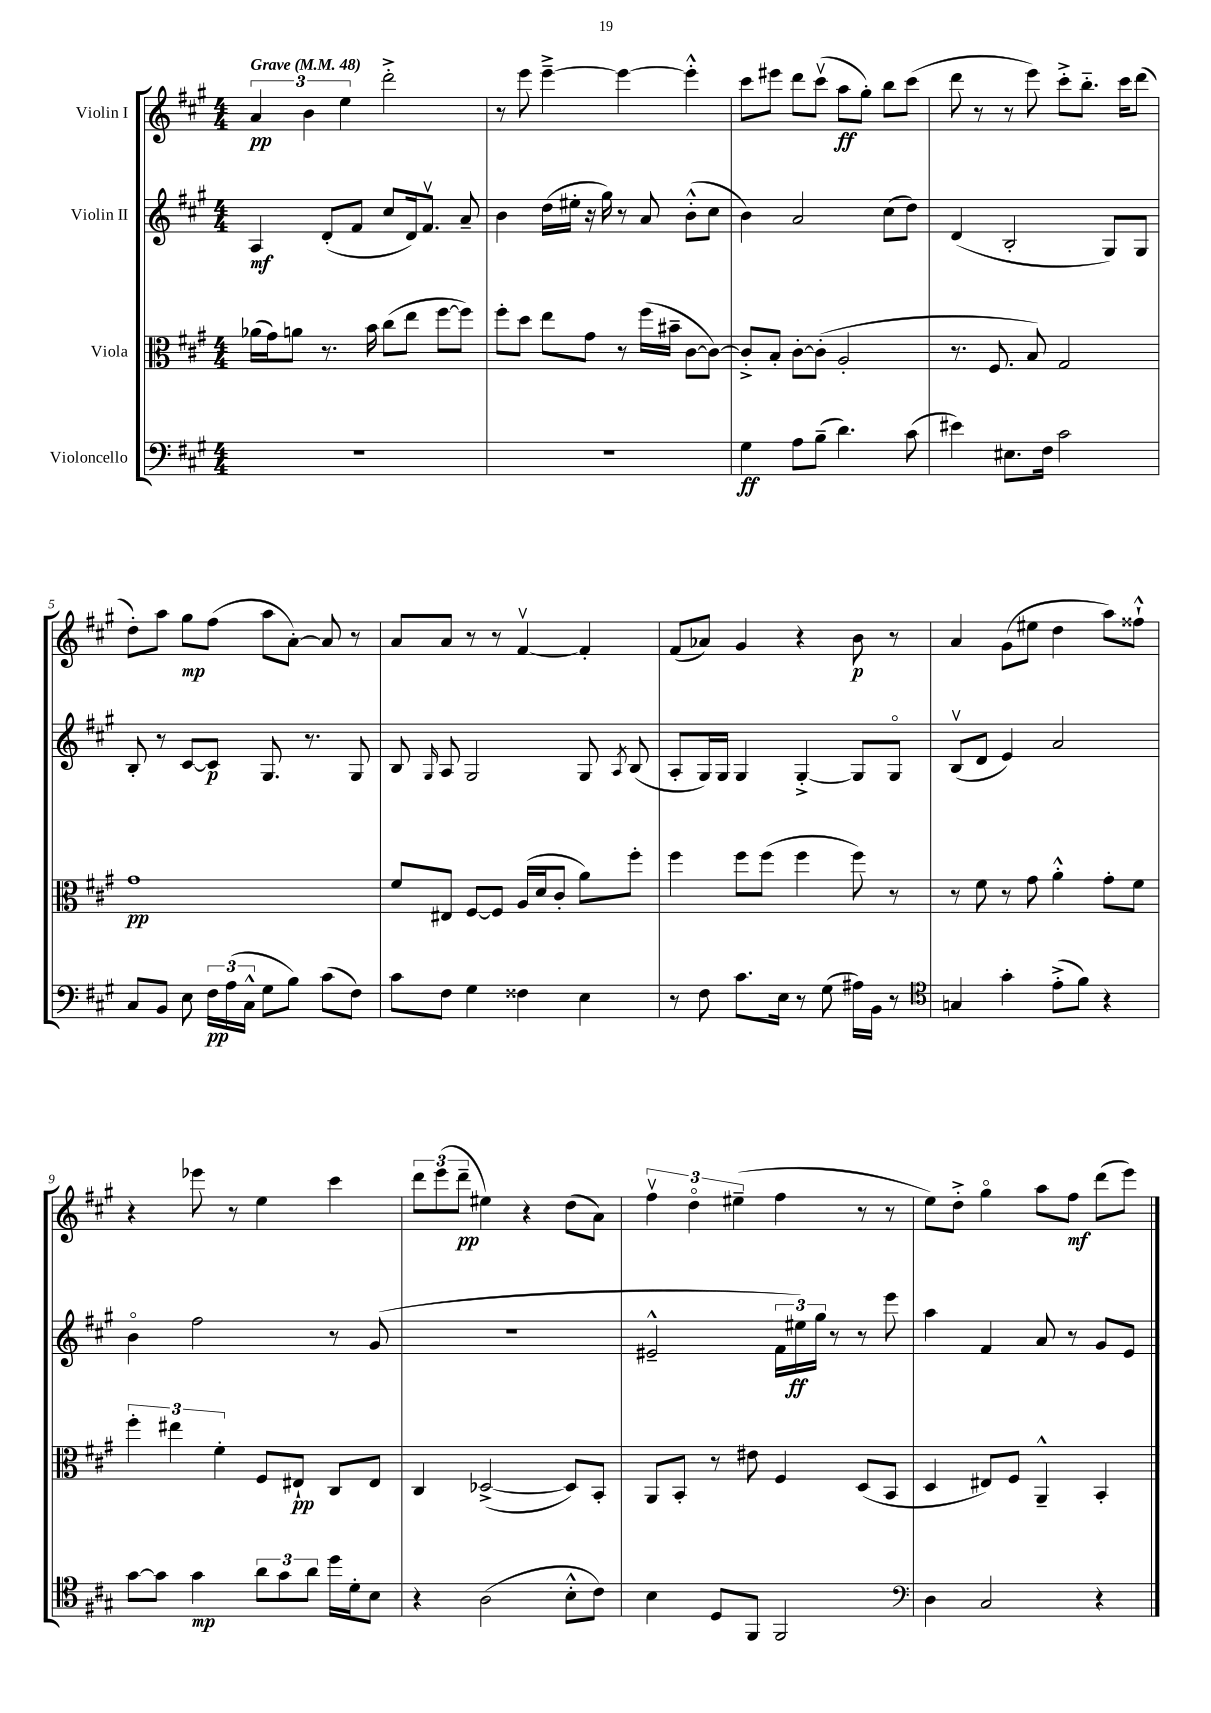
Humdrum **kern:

**kern	**dynam	**kern	**dynam	**kern	**dynam	**kern	**dynam
*part4	*part4	*part3	*part3	*part2	*part2	*part1	*part1
*staff4	*staff4	*staff3	*staff3	*staff2	*staff2	*staff1	*staff1
*I"Violoncello	*	*I"Viola	*	*I"Violin II	*	*I"Violin I	*
*clefF4	*	*clefC3	*	*clefG2	*	*clefG2	*
*k[f#c#g#]	*	*k[f#c#g#]	*	*k[f#c#g#]	*	*k[f#c#g#]	*
*M4/4	*	*M4/4	*	*M4/4	*	*M4/4	*
*MM48	*	*MM48	*	*MM48	*	*MM48	*
=1	=1	=1	=1	=1	=1	=1	=1
!	!	!	!	!	!	!LO:TX:a:B:t=Grave	!
1r	.	(16a-X\LL	.	4A/	mf	6a/	pp
.	.	16g#\J)	.	.	.	.	.
.	.	8an\J	.	.	.	.	.
.	.	.	.	.	.	6b\	.
.	.	8.r	.	(8d'/L	.	.	.
.	.	.	.	.	.	6ee\	.
.	.	.	.	8f#/J	.	.	.
.	.	16b\	.	.	.	.	.
.	.	(8cc#\L	.	8cc#/L	.	2ddd'^\	.
.	.	8ee\J	.	16d/k)	.	.	.
.	.	.	.	8.f#v/J	.	.	.
.	.	[8ff#\L	.	.	.	.	.
.	.	8ff#\J])	.	8a~/	.	.	.
=2	=2	=2	=2	=2	=2	=2	=2
1r	.	8ff#'\L	.	4b\	.	8r	.
.	.	8dd\J	.	.	.	8eee\	.
.	.	8ee\L	.	(16dd\LL	.	[4eee~^\	.
.	.	.	.	16ee#X'\JJ	.	.	.
.	.	8g#\J	.	16r	.	.	.
.	.	.	.	16gg#\)	.	.	.
.	.	8r	.	8r	.	4eee\_	.
.	.	(16ff#\LL	.	8a/	.	.	.
.	.	16b#X~\JJ	.	.	.	.	.
.	.	[8c#\L	.	(8b'^^\L	.	4eee'^^\]	.
.	.	8c#\J_)	.	8cc#\J	.	.	.
=3	=3	=3	=3	=3	=3	=3	=3
4G#\	ff	8c#'^/L]	.	4b\)	.	8ccc#\L	.
.	.	8B'/J	.	.	.	8eee#X\J	.
8A\L	.	[8c#'\L	.	2a/	.	8ddd\L	.
(8B~\J	.	(8c#'\J]	.	.	.	(8ccc#v\J	.
4.d\)	.	2A'/	.	.	.	8aa\L	ff
.	.	.	.	.	.	8gg#'\J)	.
.	.	.	.	(8cc#\L	.	8bb\L	.
(8c#\	.	.	.	8dd\J)	.	(8ccc#\J	.
=4	=4	=4	=4	=4	=4	=4	=4
4e#X\)	.	8.r	.	(4d/	.	8ddd\	.
.	.	.	.	.	.	8r	.
.	.	8.F#/	.	.	.	.	.
8.E#X\L	.	.	.	2B'/	.	8r	.
.	.	8B/)	.	.	.	8eee\)	.
16F#\Jk	.	.	.	.	.	.	.
2c#\	.	2G#/	.	.	.	8ccc#'^\L	.
.	.	.	.	.	.	8.bb\J	.
.	.	.	.	8G#/L)	.	.	.
.	.	.	.	.	.	16ccc#\KL	.
.	.	.	.	8G#/J	.	(8ddd\J	.
!!LO:LB:g=z
=5	=5	=5	=5	=5	=5	=5	=5
8C#/L	.	1g#	pp	8B'/	.	8dd'\L)	.
8BB/J	.	.	.	8r	.	8aa\J	.
8E\	.	.	.	[8c#/L	.	8gg#\L	mp
24F#\LL	pp	.	.	8c#/J]	p	(8ff#\J	.
(24A\	.	.	.	.	.	.	.
24C#^^\JJ	.	.	.	.	.	.	.
8G#\L	.	.	.	8.G#/	.	8aa\L	.
8B\J)	.	.	.	.	.	[8a'\J)	.
.	.	.	.	8.r	.	.	.
(8c#\L	.	.	.	.	.	8a/]	.
8F#\J)	.	.	.	8G#/	.	8r	.
=6	=6	=6	=6	=6	=6	=6	=6
8c#\L	.	8f#/L	.	8B/	.	8a/L	.
.	.	.	.	16qqG#/	.	.	.
8F#\J	.	8E#X/J	.	8A/	.	8a/J	.
4G#\	.	[8F#/L	.	2G#/	.	8r	.
.	.	8F#/J]	.	.	.	8r	.
4F##X\	.	(16A/LL	.	.	.	[4f#v/	.
.	.	16d/J	.	.	.	.	.
.	.	8c#'/J	.	.	.	.	.
4E\	.	8a\L)	.	8G#/	.	4f#'/]	.
.	.	.	.	8qA/	.	.	.
.	.	8ff#'\J	.	(8B/	.	.	.
=7	=7	=7	=7	=7	=7	=7	=7
8r	.	4ff#\	.	8A'/L	.	(8f#/L	.
8F#\	.	.	.	16G#/L)	.	8a-X/J)	.
.	.	.	.	16G#/JJ	.	.	.
8.c#\L	.	8ff#\L	.	4G#/	.	4g#/	.
.	.	(8ff#\J	.	.	.	.	.
16E\Jk	.	.	.	.	.	.	.
8r	.	4ff#\	.	[4G#'^/	.	4r	.
(8G#\	.	.	.	.	.	.	.
16A#X\LL)	.	8ff#\)	.	8G#/L]	.	8b\	p
16BB\JJ	.	.	.	.	.	.	.
8r	.	8r	.	8G#/J	.	8r	.
=8	=8	=8	=8	=8	=8	=8	=8
*clefC4	*	*	*	*	*	*	*
4Gn/	.	8r	.	(8Bv/L	.	4a/	.
.	.	8f#\	.	8d/J	.	.	.
4g#'\	.	8r	.	4e/)	.	(8g#\L	.
.	.	8g#\	.	.	.	8ee#X\J	.
(8e'^\L	.	4a'^^\	.	2a/	.	4dd\	.
8f#\J)	.	.	.	.	.	.	.
4r	.	8g#'\L	.	.	.	8aa\L)	.
.	.	8f#\J	.	.	.	8ff##X`^^\J	.
!!LO:LB:g=z
=9	=9	=9	=9	=9	=9	=9	=9
[8g#\L	.	6ff#'\	.	4b\	.	4r	.
8g#\J]	.	.	.	.	.	.	.
.	.	6ee#X\	.	.	.	.	.
4g#\	mp	.	.	2ff#\	.	8eee-X\	.
.	.	6f#'\	.	.	.	.	.
.	.	.	.	.	.	8r	.
12a\L	.	8F#/L	.	.	.	4ee\	.
12g#\	.	.	.	.	.	.	.
.	.	8E#X`/J	pp	.	.	.	.
12a\J	.	.	.	.	.	.	.
16dd\LL	.	8C#/L	.	8r	.	4ccc#\	.
16d'\J	.	.	.	.	.	.	.
8B\J	.	8E#/J	.	(8g#/	.	.	.
=10	=10	=10	=10	=10	=10	=10	=10
4r	.	4C#/	.	1r	.	12ddd\L	.
.	.	.	.	.	.	(12eee\	.
.	.	.	.	.	.	12ddd~\J	pp
(2A\	.	([2D-X^/	.	.	.	4ee#X\)	.
.	.	.	.	.	.	4r	.
8B'^^\L	.	8D-/L])	.	.	.	(8dd\L	.
8c#\J)	.	8BB'/J	.	.	.	8a\J)	.
=11	=11	=11	=11	=11	=11	=11	=11
4B\	.	8AA/L	.	2e#X~^^/	.	6ff#v\	.
.	.	8BB'/J	.	.	.	.	.
.	.	.	.	.	.	6dd\	.
8D/L	.	8r	.	.	.	.	.
.	.	.	.	.	.	(6ee#X~\	.
8FF#/J	.	8e#X\	.	.	.	.	.
2FF#/	.	4F#/	.	24f#\LL	.	4ff#\	.
.	.	.	.	24ee#X\)	ff	.	.
.	.	.	.	24gg#\JJ	.	.	.
.	.	.	.	8r	.	.	.
.	.	(8D/L	.	8r	.	8r	.
.	.	8BB/J	.	8eee\	.	8r	.
=12	=12	=12	=12	=12	=12	=12	=12
*clefF4	*	*	*	*	*	*	*
4D\	.	4D/	.	4aa\	.	8ee\L)	.
.	.	.	.	.	.	8dd'^\J	.
2C#/	.	8E#X/L)	.	4f#/	.	4gg#\	.
.	.	8F#/J	.	.	.	.	.
.	.	4AA~^^/	.	8a/	.	8aa\L	.
.	.	.	.	8r	.	8ff#\J	mf
4r	.	4BB'/	.	8g#/L	.	(8ddd\L	.
.	.	.	.	8e/J	.	8eee\J)	.
==	==	==	==	==	==	==	==
*-	*-	*-	*-	*-	*-	*-	*-
